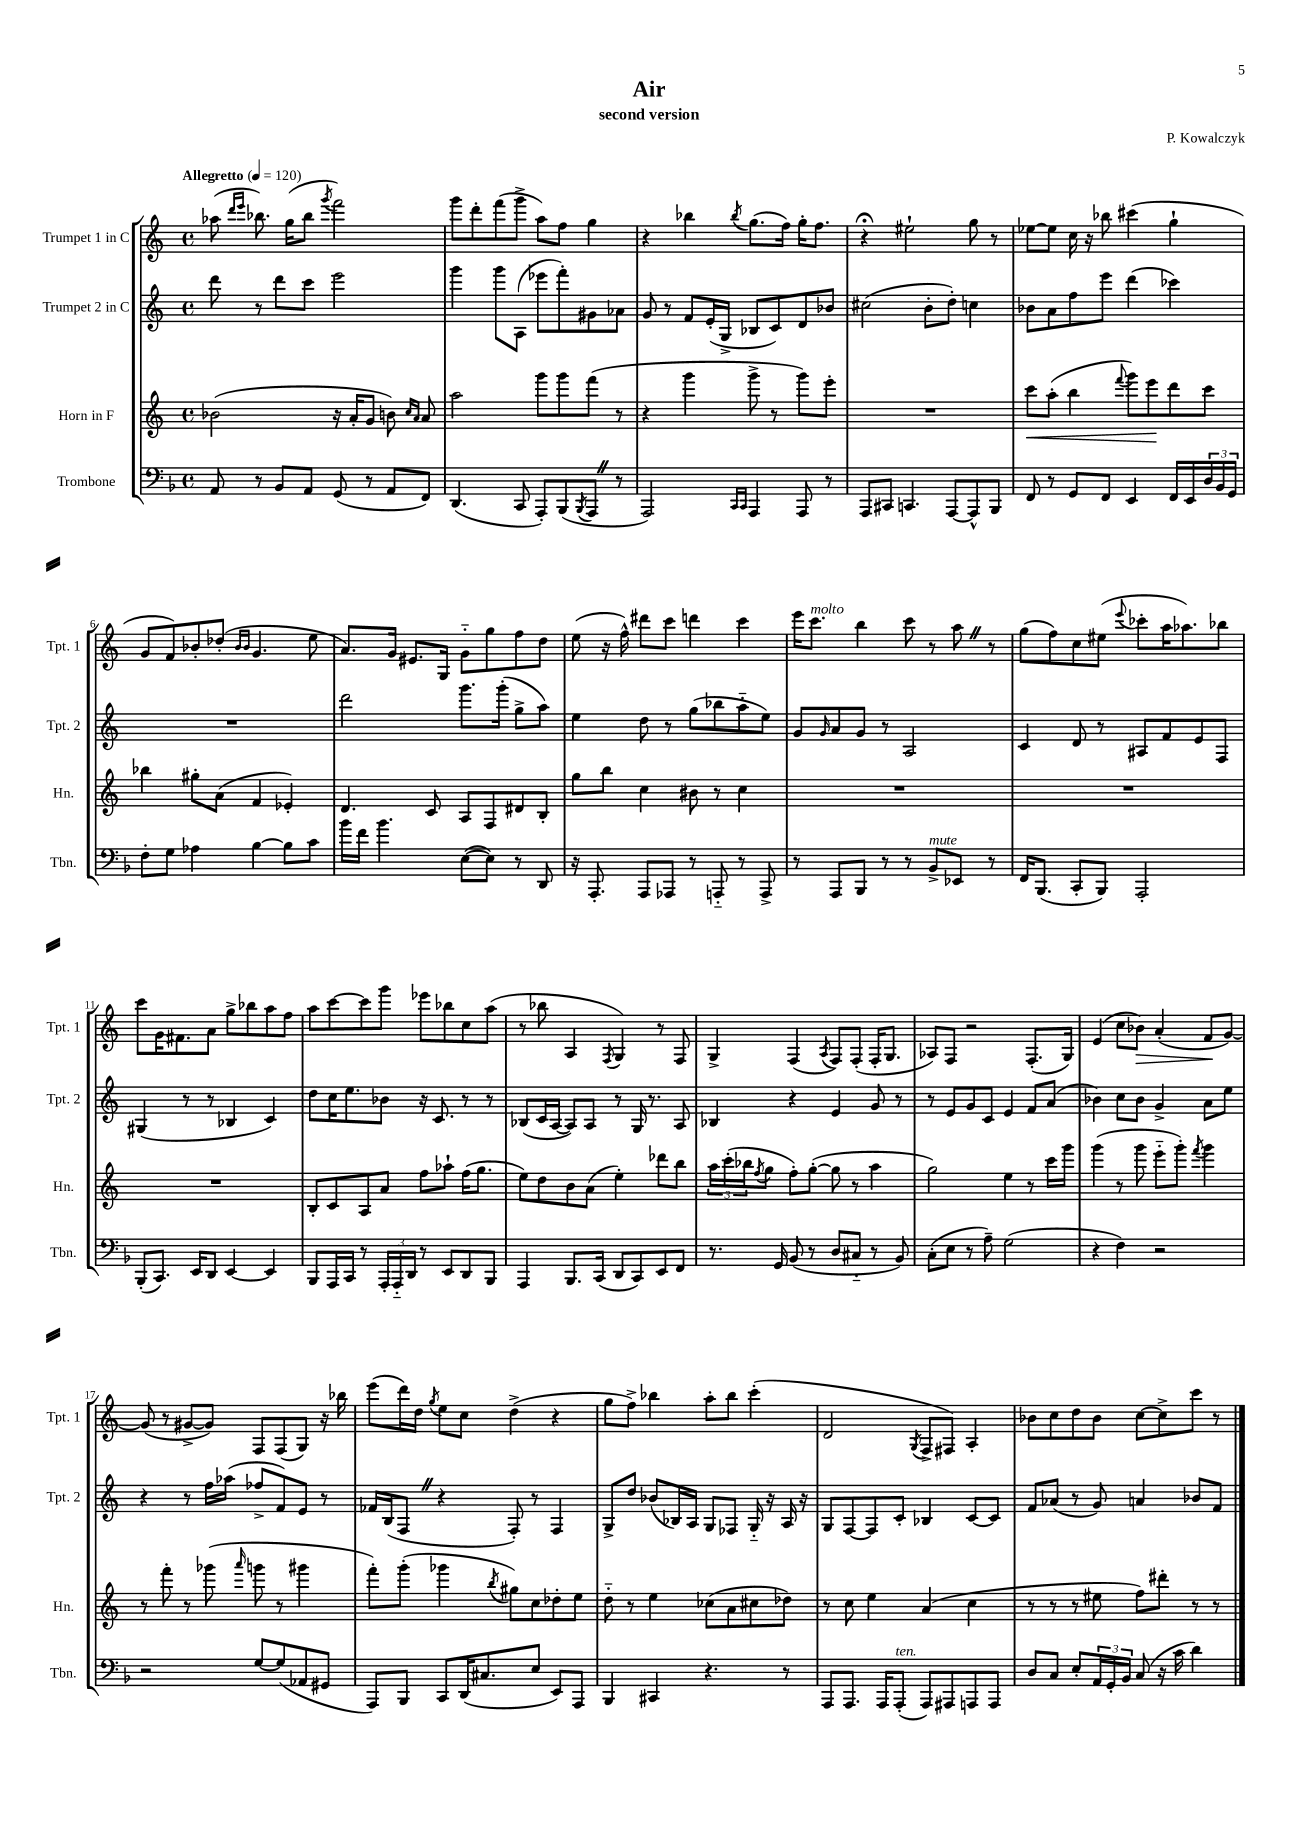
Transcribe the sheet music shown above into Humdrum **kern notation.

**kern	**kern	**kern	**kern
*staff4	*staff3	*staff2	*staff1
*clefF4	*clefG2	*clefG2	*clefG2
*k[b-]	*k[]	*k[]	*k[]
*M4/4	*M4/4	*M4/4	*M4/4
*met(c)	*met(c)	*met(c)	*met(c)
*MM120	*MM120	*MM120	*MM120
8AA	(2b-	8ddd	(8aa-
.	.	.	16qqddd
.	.	.	16qqeee
8r	.	8r	8.bb-)
8BB-	.	8ddd	.
.	.	.	(16gg
8AA	.	8ccc	8bb-
.	.	.	8qggg
(8GG	16r	2eee	2fff)
.	16a'	.	.
8r	8g	.	.
8AA	8b)	.	.
.	16qqcc	.	.
.	16qqa	.	.
8FF)	8a	.	.
=	=	=	=
(4.DD	2aa	4ggg	8ggg
.	.	.	8ddd'
.	.	8ggg	(8fff
8CC	.	(8A	8ggg^
8AAA')	8ggg	8eee-	8aa)
(8BBB-	8ggg	8fff')	8ff
8qBBB-	.	.	.
8AAA	(8fff	8g#	4gg
8r	8r	8a-	.
=	=	=	=
2AAA)	4r	8g	4r
.	.	8r	.
.	4ggg	8f	4bb-
.	.	(16e'	.
.	.	16G^	.
16qqCC	.	.	.
16qqCC	.	.	8qbb-
4AAA	8ggg^	8B-	(8.gg
.	8r	8c)	.
.	.	.	16ff)
8AAA	8ggg)	8d	16gg'
.	.	.	8.ff
8r	8eee'	8b-	.
=	=	=	=
8AAA	1r	(2cc#	4r;
8CC#	.	.	.
4.CC	.	.	2ee#`
.	.	8b'	.
[8AAA	.	8dd')	.
8AAA^^]	.	4cc	8gg
8BBB-	.	.	8r
=	=	=	=
8FF	8ccc	8b-	[8ee-
8r	(8aa'	8a	8ee-]
8GG	4bb	8ff	16cc
.	.	.	16r
8FF	.	8eee	8bb-
.	8qqfff	.	.
4EE	8ggg)	(4ddd	(4ccc#
.	8eee	.	.
16FF	8ddd	4ccc-)	4gg`
16EE	.	.	.
24D	8ccc	.	.
24BB-	.	.	.
24GG	.	.	.
=	=	=	=
8F'	4bb-	1r	8g
8G	.	.	8f)
4A-	8gg#'	.	8b-'
.	(8a	.	(8dd-'
.	.	.	16qqb-
.	.	.	16qqb-
[4B-	4f	.	4.g
8B-]	4e-')	.	.
8c	.	.	8ee
=	=	=	=
16b-	4.d	2ddd	8.a)
16f	.	.	.
4.b-	.	.	.
.	.	.	16g
.	.	.	8.e#
.	8c	.	.
.	.	.	16G
([8E	8A	8.ggg	8g'~
8E])	8F	.	8gg
.	.	(16ggg'	.
8r	8d#	8gg^	8ff
8DD	8B'	8aa)	8dd
=	=	=	=
16r	8gg	4ee	(8ee
8.AAA'	.	.	.
.	8bb	.	16r
.	.	.	16ff^^)
8AAA	4cc	8dd	8ddd#
8AAA-	.	8r	8ccc
8r	8b#	(8gg	4ddd
8AAA'~	8r	8bb-	.
8r	4cc	8aa'~	4ccc
8AAA^	.	8ee)	.
=	=	=	=
8r	1r	8g	16eee
.	.	.	8.ccc
.	.	16qqg	.
8AAA	.	8a	.
8BBB-	.	8g	4bb
8r	.	8r	.
8r	.	2A	8ccc
8BB-^	.	.	8r
8EE-	.	.	8aa
8r	.	.	8r
=	=	=	=
16FF	1r	4c	(8gg
(8.BBB-	.	.	.
.	.	.	8ff)
8CC'	.	8d	8cc
8BBB-)	.	8r	(8ee#
.	.	.	8qqeee
2AAA'	.	8A#	8ccc-'
.	.	8f	16aa
.	.	.	8.aa-)
.	.	8e	.
.	.	8F	8bb-
=	=	=	=
(8BBB-'	1r	(4G#	8ccc
8.CC)	.	.	16g
.	.	.	8.f#
.	.	8r	.
16EE	.	.	.
8DD	.	8r	8a
[4EE	.	4B-	8gg^
.	.	.	8bb-
4EE]	.	4c)	8aa
.	.	.	8ff
=	=	=	=
8BBB-	8B'	8dd	8aa
16AAA	8c	16cc	[8ccc
16CC	.	8.ee	.
8r	8A	.	8ccc]
24AAA'	8a	8b-	8ggg
24AAA'~	.	.	.
24DD	.	.	.
8r	8ff	16r	8eee-
.	.	8.c	.
8EE	8aa-`	.	8bb-
8DD	(16ff	8r	8cc
.	8.gg	.	.
8BBB-	.	8r	(8aa
=	=	=	=
4AAA	8ee)	(8B-	8r
.	8dd	16c	8bb-
.	.	[16A	.
8.BBB-	8b	8A])	4A
.	(8a	8A	.
(16CC	.	.	.
.	.	.	8qF
8DD	4ee')	8r	4G)
8CC)	.	16G	.
.	.	8.r	.
8EE	8ddd-	.	8r
8FF	8bb	8A	8F
=	=	=	=
8.r	24aa	4B-	4G^
.	(24ccc'	.	.
.	24bb-	.	.
.	8qff	.	.
.	8gg	.	.
16GG	.	.	.
(8BB-	8ff')	4r	(4F
8r	([8gg'	.	.
.	.	.	8qA
8D	8gg]	4e	8F)
8C#'~	8r	.	(8F'
8r	4aa	8g	16F'
.	.	.	8.G
8BB-)	.	8r	.
=	=	=	=
(8C'	2gg)	8r	8A-)
8E	.	8e	8F
8r	.	8g	2r
8A~)	.	8c	.
(2G	4ee	4e	.
.	8r	8f	(8.F'
.	16ccc	(8a	.
.	16ggg	.	16G)
=	=	=	=
4r	(4ggg	4b-)	(4e
4F)	8r	8cc	8cc
.	8ggg	8b-	8b-)
2r	8eee'~	4g^	(4a'
.	8ggg')	.	.
.	8qfff	.	.
.	4ggg	8a	8f
.	.	8ee	[8g)
=	=	=	=
2r	8r	4r	(8g]
.	8fff'	.	8r
.	8r	8r	[8g#^
.	(8ggg-	16ff	8g#])
.	.	(16aa-	.
.	16qqaaa	.	.
[8G	8ggg	8ff-^	8F
(8G]	8r	8f)	(8F
8AA-	4ggg#	8e	8G)
8GG#	.	8r	16r
.	.	.	16bb-
=	=	=	=
8AAA)	8fff')	16f-	(8eee
.	.	(16B	.
8BBB-	(8ggg'	8F	16ddd)
.	.	.	16dd
.	.	.	8qgg
8CC	4ggg-	4r	8ee
(16DD	.	.	8cc
8.C#	.	.	.
.	8qbb	.	.
.	8gg#)	8F')	(4dd^
8E	8cc	8r	.
8EE)	8dd-'	4F	4r
8AAA	8ee	.	.
=	=	=	=
4BBB-	8dd'~	8G^	8gg
.	8r	8dd	8ff^)
4CC#	4ee	(8b-	4bb-
.	.	16B-)	.
.	.	16A	.
4.r	(8cc-	8G	8aa'
.	8a	8F-	8bb-
.	8cc#	16G'~	(4ccc'
.	.	16r	.
8r	8dd-)	16A	.
.	.	16r	.
=	=	=	=
8AAA	8r	8G	2d
8.AAA	8cc	[8F	.
.	4ee	8F]	.
16AAA	.	.	.
(8AAA'	.	8c'	.
.	.	.	8qG
8AAA)	(4a	4B-	8F^
8AAA#	.	.	8F#)
8AAA	4cc	[8c	4A'
8AAA	.	8c]	.
=	=	=	=
8D	8r	8f	8b-
8C	8r	(8a-	8cc
8E'	8r	8r	8dd
24AA	8ee#	8g)	8b-
24GG'	.	.	.
24BB-	.	.	.
(8C	8ff)	4a	[8cc
16r	8ddd#'	.	8cc^]
16c	.	.	.
4d)	8r	8b-	8ccc
.	8r	8f	8r
==	==	==	==
*-	*-	*-	*-
